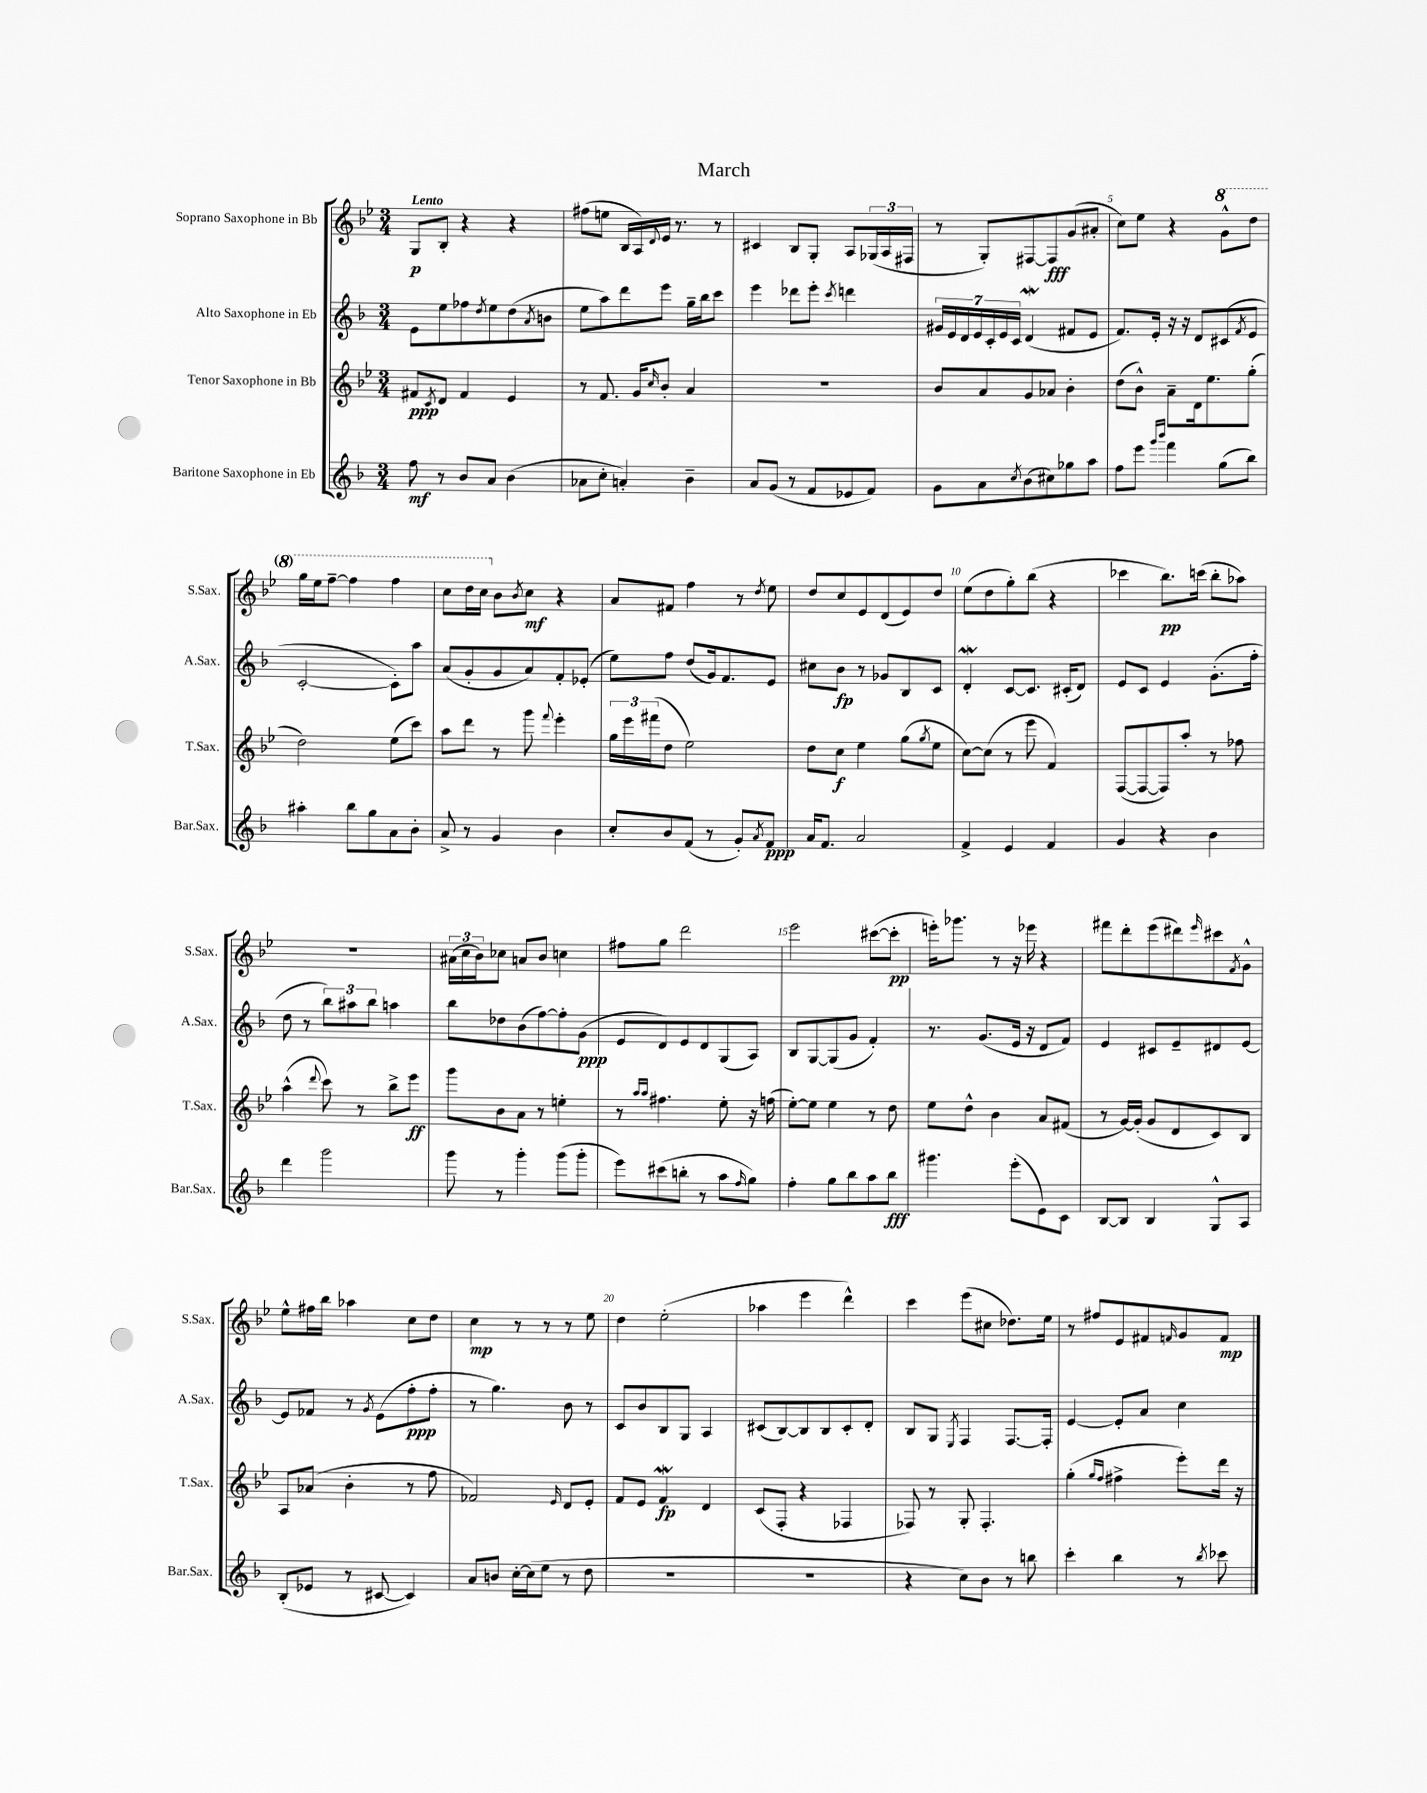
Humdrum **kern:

**kern	**kern	**kern	**kern
*staff4	*staff3	*staff2	*staff1
*clefG2	*clefG2	*clefG2	*clefG2
*k[b-]	*k[b-e-]	*k[b-]	*k[b-e-]
*M3/4	*M3/4	*M3/4	*M3/4
8ff	8f#	8e	8G
.	8qc	.	.
8r	8d	8ee	8B-'
8b-	4f#	8ff-	4r
.	.	8qdd	.
8a	.	8ee	.
(4b-	4e-	(8dd	4r
.	.	8qa	.
.	.	8b	.
=	=	=	=
8a-	8r	8ee	(8ff#
8cc'	8.f	8aa)	8ee
4a')	.	8ddd	16B-
.	16g	.	16A)
.	16qqcc	.	8qqd
.	8b-'	8eee	16e-
.	.	.	8.r
4b-~	4a	16gg~	.
.	.	16bb-	.
.	.	8ccc	8r
=	=	=	=
8a	2.r	4eee	4c#
(8g	.	.	.
8r	.	8ddd-	8B-
8f	.	8eee'	8G'
.	.	8qccc	.
8e-	.	4ddd	8A
8f)	.	.	(24G-
.	.	.	24A
.	.	.	24F#
=	=	=	=
8g	8b-	28g#	8r
.	.	28e	.
.	.	28d	.
.	.	28e	.
8a	8a	.	8G')
.	.	28c'	.
.	.	28e	.
.	.	28c	.
8qcc	.	.	.
(8b-	8g	(4d	[8F#
8cc#)	8a-	.	8F#]
8gg-	4b-'	8f#	(8g
8aa	.	8e	8a#'
=	=	=	=
8ff	(8dd	8.f)	8cc)
8eee	8b-^^)	.	8ee-
.	.	16e'	.
16qqggg	.	.	.
16qqbbb-	.	.	.
4fff	8a~	16r	4r
.	.	16r	.
.	16d	8d	.
.	8.ee-	.	.
(8gg	.	(8c#	8gg^^
.	.	8qf	.
8bb-)	(8gg'	8e	8ddd
=	=	=	=
4aa#'	2dd)	[2c'	16ggg
.	.	.	16eee-
.	.	.	[8fff~
8bb-	.	.	4fff]
8gg	.	.	.
8a	(8ee-	8c'])	4fff
8b-'	8ccc)	8aa	.
=	=	=	=
8a^	8aa	(8a	8ccc
8r	8ddd	8g'	16ddd
.	.	.	16ccc
4g	8r	8g	8b-
.	.	.	8qb-
.	8ggg	8a)	8cc
.	8qqfff	.	.
4b-	4eee-'	8f'	4r
.	.	(8e-'	.
=	=	=	=
8cc'	24gg	8ee)	8a
.	24eee-	.	.
.	(24fff#	.	.
8b-	8dd	8ff	8f#
(8f	2ee-)	(8dd	4ff
8r	.	16g)	.
.	.	8.f	.
8g')	.	.	8r
8qa	.	.	8qdd
8f	.	8e	8ee-
=	=	=	=
16a	8dd	8cc#	8dd
8.f	.	.	.
.	8cc	8b-	8cc
2a	4ee-	8r	8e-
.	.	8g-	(8d
.	(8gg	8B-	8e-)
.	8qgg	.	.
.	8ee-	8c	8dd
=	=	=	=
4f^	[8cc)	4d'	(8ee-
.	(8cc]	.	8dd
4e	8r	[8c	8gg')
.	8eee-	8.c]	(8bb-
4f	4f)	.	4r
.	.	(16c#'	.
.	.	8d)	.
=	=	=	=
4g	([8F	8e	4ccc-
.	8F_	8c	.
4r	8F])	4e	8.bb-)
.	8aa'	.	.
.	.	.	(16ccc
4b-	8r	(8.g'	8bb-'
.	8ff-	.	8aa-)
.	.	16ff'	.
=	=	=	=
4ddd	(4aa^^	8dd	2.r
.	.	8r	.
.	8qqddd	.	.
2ggg	8ccc)	12bb-)	.
.	.	12aa#	.
.	8r	.	.
.	.	12bb-	.
.	8bb-^	4aa	.
.	8eee-	.	.
=	=	=	=
8ggg	8ggg	8bb-	(24a#
.	.	.	24cc
.	.	.	24b-)
8r	8b-	8dd-	8cc-
4ggg'	8a	(8b-	8a
.	8r	[8ff)	8b-
(8ggg	4ee'	8ff']	4cc
8ggg'	.	(8g	.
=	=	=	=
8eee)	8r	8e	8ff#
.	16qqaa	.	.
.	16qqaa	.	.
(8ccc#	4.ff#	8d)	8gg
8bb'	.	8e	2ddd
8r	.	8d	.
8aa	8ee-'	(8G	.
16qqff	.	.	.
8gg)	16r	8A)	.
.	(16ff	.	.
=	=	=	=
4ff'	[8ee-')	8B-	2eee-
.	8ee-]	[8G	.
8gg	4ee-	(8G]	.
8bb-	.	8g	.
8aa	8r	4f')	([8ccc#
8bb-	8dd	.	8ccc#']
=	=	=	=
4.ggg#	8ee-	8.r	16eee')
.	.	.	8.ggg-
.	8dd^^	.	.
.	.	(8.g	.
.	4b-	.	8r
(8eee'	.	16e	16r
.	.	16r	16eee-
8e)	8a	8d	4r
8c	(8f#	8f)	.
=	=	=	=
[8B-	8r	4e	8fff#
8B-]	[16g)	.	8ddd'
.	(16g']	.	.
4B-	8g	8c#	(8eee-
.	8d	8e~	8ddd#)
.	.	.	16qqeee-
8G^^	8c)	8d#	8ccc#
.	.	.	8qf
8A	8B-	[8e	8g^^
=	=	=	=
(8B-'	8A	8e]	8ee-^^
8e-	(8a-	8f-	16ff#
.	.	.	16bb-
8r	4b-'	8r	4aa-
.	.	8qg	.
[8c#	.	(8e	.
4c#])	8r	8ff'	8cc
.	8ff	8ff'	8dd
=	=	=	=
8a	2f-)	8r	4cc
8b	.	4.gg)	.
[16cc'	.	.	8r
(16cc]	.	.	.
8ee	.	.	8r
.	16qqe-	.	.
8r	8d	8b-	8r
8dd	8e-'	8r	8ee-
=	=	=	=
2.r	8f	8c	4dd
.	8e-	8b-	.
.	4f	8B-	(2ee-'
.	.	8G	.
.	4d	4A	.
=	=	=	=
2.r	(8c	(8c#	4aa-
.	8F'	[8B-)	.
.	4r	8B-]	4eee-
.	.	8B-	.
.	4F-	8c#'	4ddd^^)
.	.	8d'	.
=	=	=	=
4r	8F-)	8B-	4ccc
.	8r	8G	.
.	.	8qE	.
8cc)	8G'	4F	(8eee-
8b-	4.F-'	.	8cc#
8r	.	[8.F	8.dd-)
8bb	.	.	.
.	.	16F']	16ee-
=	=	=	=
4ccc'	(4gg'	[4e	8r
.	.	.	8ff#
.	16qqgg	.	.
.	16qqff	.	.
4bb-	4ff#^	8e']	8e-
.	.	8a	8f#
.	.	.	16qqf
8r	8eee-')	4cc	8g
8qbb-	.	.	.
8ccc-	16ddd	.	8f
.	16r	.	.
==	==	==	==
*-	*-	*-	*-
